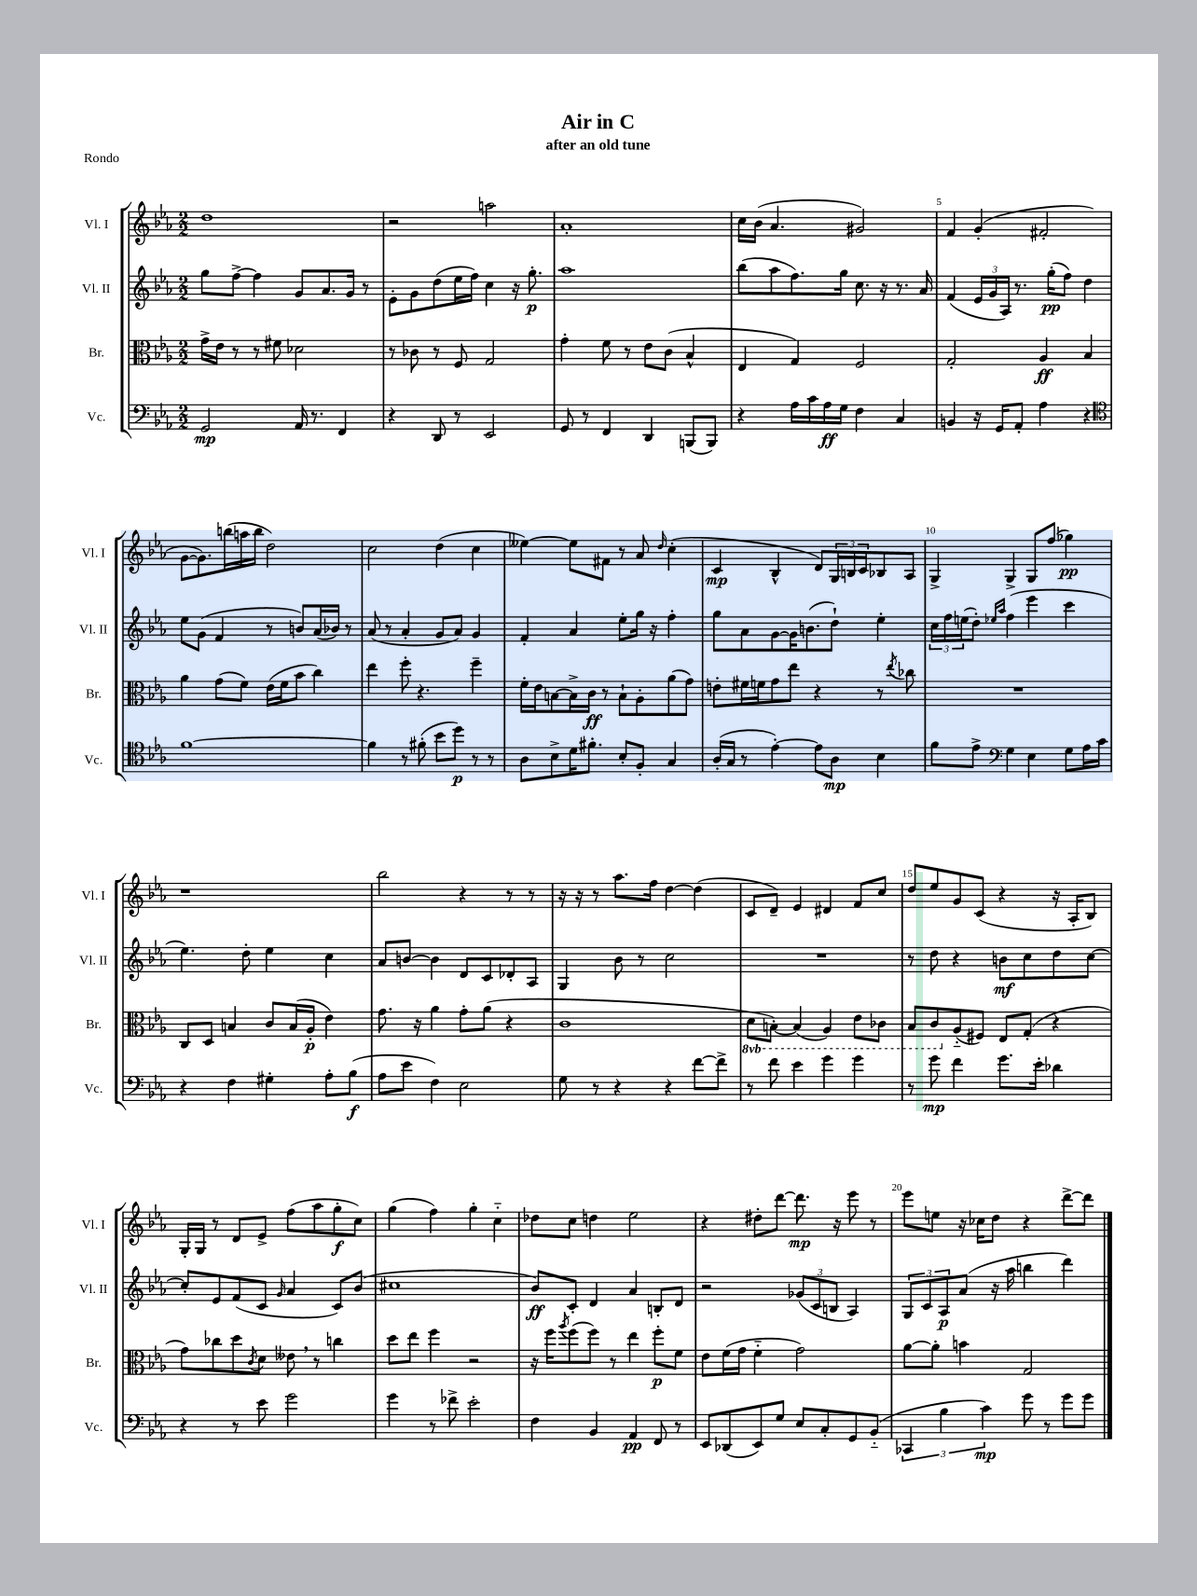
\header { title = "Air in C" subtitle = "after an old tune" piece = "Rondo" }
<<
\new StaffGroup <<
\new Staff = "s0" \with { instrumentName = "Vl. I" shortInstrumentName = "Vl. I" } {
    \clef treble \key ees \major \numericTimeSignature \time 2/2
    d''1 |
    r2 a''2 |
    aes'1-. |
    c''16 bes'16( aes'4. gis'2) |
    f'4 g'4-.( fis'2-. |
    g'8~ g'8.) b''16( a''16 b''16 d''2) |
    c''2 d''4( c''4 |
    eeses''4~) eeses''8 fis'8 r8 aes'8 \grace { d''16 } c''4-.( |
    c'4\mp bes4-^ d'8) \tuplet 3/2 { g16 b16 c'16 } bes8 aes8 |
    g4-> g4-> g8 f''8( ges''4\pp) |
    r1 |
    bes''2 r4 r8 r8 |
    r16 r16 r8 aes''8. f''16 d''4~ d''4( |
    c'8 d'8--) ees'4 dis'4 f'8 c''8 |
    d''8 ees''8 g'8 c'8( r4 r16 aes16-. bes8) |
    g16-. g16 r8 d'8 ees'8-> f''8( aes''8 g''8-.\f c''8) |
    g''4( f''4) g''4-. c''4-_ |
    des''8 c''8 d''4 ees''2 |
    r4 dis''8-. d'''8~ d'''8.\mp r16 ees'''8 r8 |
    ees'''8 e''8 r16 ces''16 d''8 r4 d'''8~-> d'''8 \bar "|." |
}
\new Staff = "s1" \with { instrumentName = "Vl. II" shortInstrumentName = "Vl. II" } {
    \clef treble \key ees \major \numericTimeSignature \time 2/2
    g''8 f''8~-> f''4 g'8 aes'8. g'16 r8 |
    ees'8-. g'8 d''8( ees''16 f''16) c''4 r16 g''8.-.\p |
    aes''1 |
    bes''8( aes''8 f''8.) g''16 c''8. r16 r8. aes'16 |
    f'4( \tuplet 3/2 { ees'16 g'16 aes16) } r8. g''16-.\pp( f''8) d''4 |
    ees''8 g'8( f'4 r8 b'8) aes'16( bes'16) r8 |
    aes'8( r8 aes'4-. g'8 aes'8) g'4 |
    f'4-. aes'4 ees''8-. g''16 r16 f''4-. |
    g''8 aes'8 g'8~ g'16 b'8.( d''8-!) ees''4-. |
    \tuplet 3/2 { c''16 f''16 e''16( } d''8-.) \grace { ees''16 aes''16 } f''4( ees'''4 c'''4 |
    ees''4.) d''8-. ees''4 c''4 |
    aes'8 b'8~ b'4 d'8 c'8 des'8-. aes8 |
    g4 bes'8 r8 c''2 |
    R1 |
    r8 d''8 r4 b'8\mf c''8 d''8 c''8~ |
    c''8-. ees'8 f'8( c'8 \grace { g'16 } aes'4 c'8) bes'8( |
    cis''1 |
    bes'8\ff) c'8-. d'4 aes'4 b8-. d'8 |
    r2 \tuplet 3/2 { ges'8( c'8 b8 } aes4) |
    \tuplet 3/2 { g8 c'8 aes8\p } aes'8( r16 aes''16 b''4 d'''4) \bar "|." |
}
\new Staff = "s2" \with { instrumentName = "Br." shortInstrumentName = "Br." } {
    \clef alto \key ees \major \numericTimeSignature \time 2/2 \set Staff.ottavationMarkups = #ottavation-simple-ordinals
    g'16-> ees'16 r8 r8 fis'8 des'2 |
    r8 ces'8 r8 f8 g2 |
    g'4-. f'8 r8 ees'8 c'8( bes4-^ |
    ees4 g4) f2 |
    g2-. aes4\ff bes4 |
    aes'4 g'8( f'8) ees'16( f'16 bes'8 c''4) |
    ees''4 f''8-. r4. f''4-- |
    f'16-. ees'16 b8~ b16-> c'16\ff r8 b8-! aes8-. aes'8( g'8) |
    e'8-. fis'16 f'16 g'8 ees''8 r4 r8 \acciaccatura { ees''8 } ces''8 |
    R1 |
    c8 d8 b4 c'8 b16( aes16-.\p ees'4) |
    g'8. r16 aes'4 g'8-. aes'8( r4 |
    c'1 |
    \ottava #-1 d8 b,8~-.) b,4( aes,4) ees8 ces8 |
    bes,8 c8 \ottava #0 aes8-_( fis8) ees8 g8-.( r4 |
    g'8) ces''8 d''8 \acciaccatura { c'8 } d'8 eeses'8 \breathe r8 c''4 |
    d''8 ees''8 f''4 r2 |
    r16 f''16 \acciaccatura { aes''8 } f''8( f''8) r8 ees''4 f''8-.\p f'8 |
    ees'8 f'16( g'16 f'4-_ g'2) |
    aes'8~ aes'8-. b'4 g2 \bar "|." |
}
\new Staff = "s3" \with { instrumentName = "Vc." shortInstrumentName = "Vc." } {
    \clef bass \key ees \major \numericTimeSignature \time 2/2
    g,2\mp aes,16 r8. f,4 |
    r4 d,8 r8 ees,2 |
    g,8 r8 f,4 d,4 b,,8( b,,8) |
    r4 aes16 c'16 aes16\ff g16 f4 c4 |
    b,4 r16 g,16 aes,8-. aes4 r4 |
    \clef tenor f'1~ |
    f'4 r8 fis'8-.( bes'8 d''8\p) r8 r8 |
    aes8 bes8-> d'16 fis'8.-. bes8-. f8-. g4 |
    aes16-.( g16 r8 ees'4~-.) ees'8 aes8\mp bes4 |
    f'8 ees'8-> \clef bass g4 ees4 g8 aes16 c'16 |
    r4 f4 gis4-. aes8-. bes8\f( |
    aes8 ees'8 f4) ees2 |
    g8 r8 r4 r4 f'8~ f'8-> |
    r8 f'8 ees'4 g'4 g'4 |
    r8 g'8\mp f'4 g'8. ees'16-. des'4 |
    r4 r8 ees'8 g'2 |
    g'4 r8 fes'8-> ees'2-. |
    f4 bes,4 aes,4\pp f,8 r8 |
    ees,8 des,8( ees,8) g8 ees8 c8-. g,8 bes,8-_( |
    \tuplet 3/2 { ces,4 bes4 c'4\mp) } g'8 r8 g'8 g'8 \bar "|." |
}
>>
>>
\layout { \context { \Score \override BarNumber.break-visibility = ##(#f #t #t) barNumberVisibility = #(every-nth-bar-number-visible 5) } }
